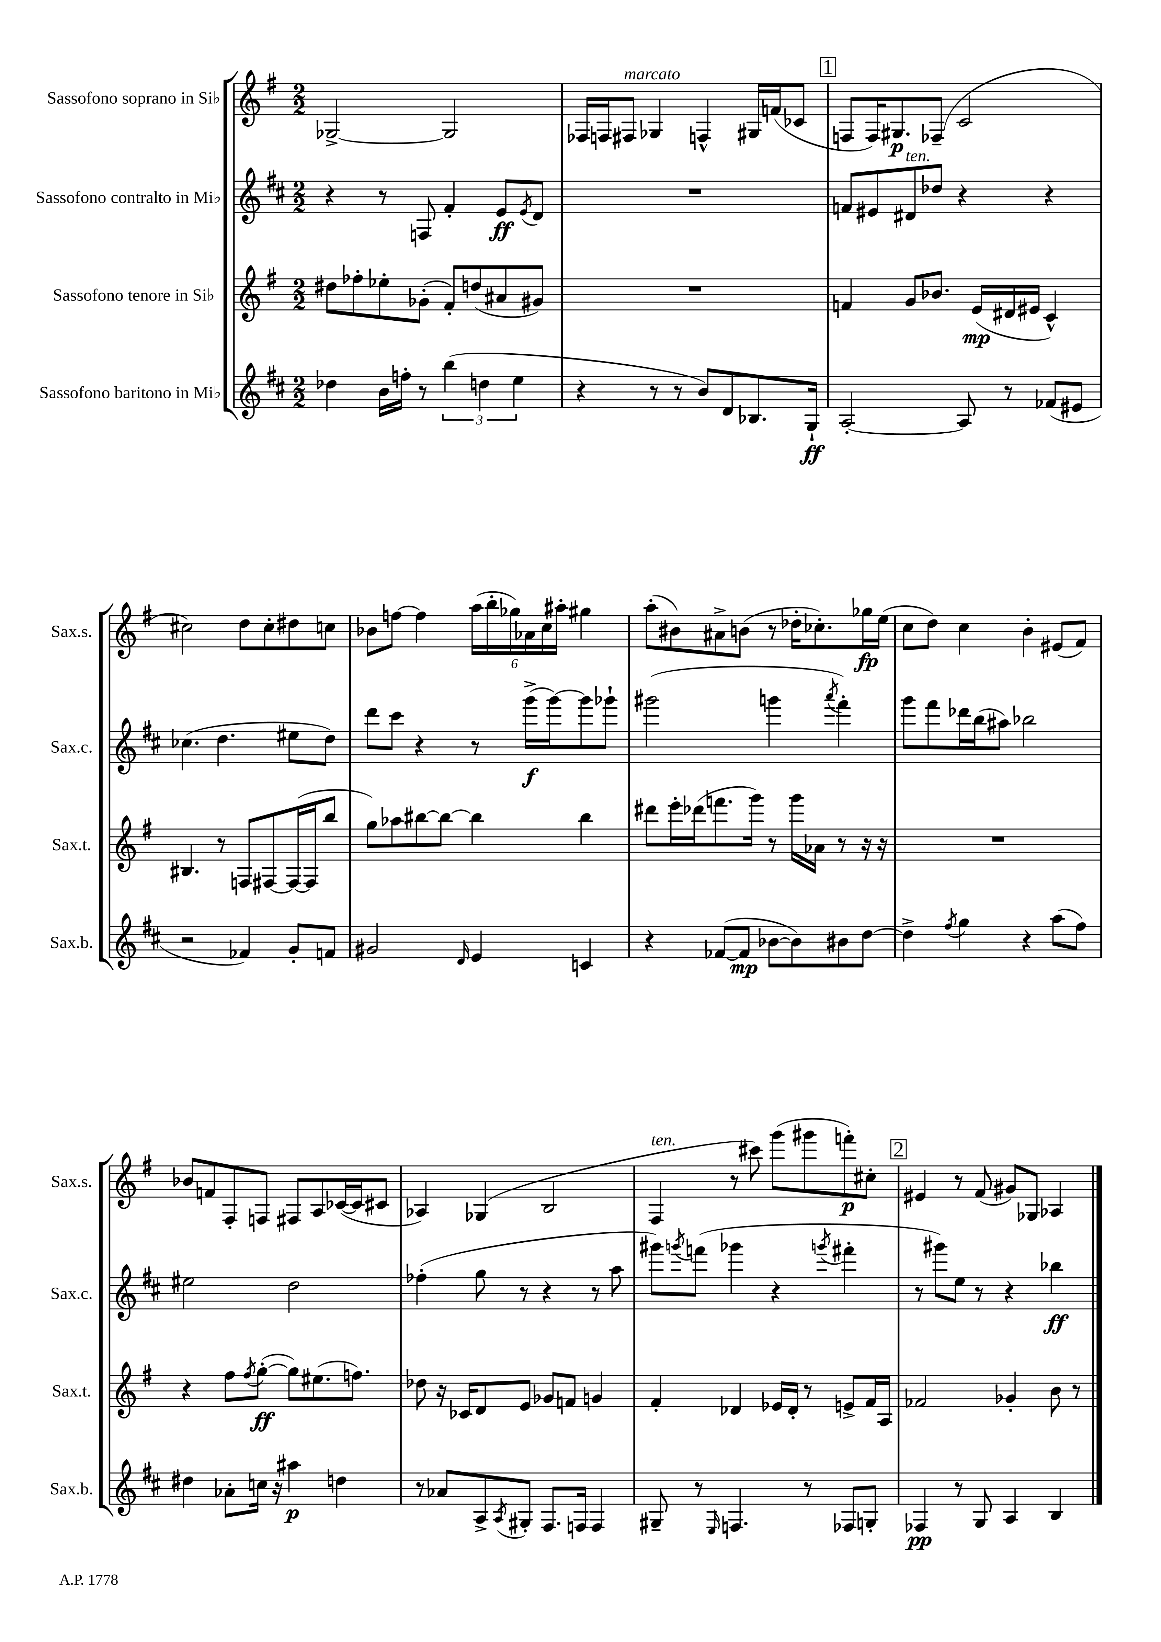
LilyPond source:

<<
\new StaffGroup <<
\new Staff = "s0" \with { instrumentName = "Sassofono soprano in Sib" shortInstrumentName = "Sax.s." } {
    \clef treble \key g \major \numericTimeSignature \time 2/2
    ges2~-> ges2 |
    fes16 f16 fis8^\markup { \italic "marcato" } ges4 f4-^ gis16 f'16( ces'8 |
    \mark \markup { \box "1" } f8 f16) gis8.\p fes8--( c'2 |
    cis''2) d''8 cis''8-. dis''8 c''8 |
    bes'8 f''8~ f''4 \tuplet 6/4 { a''16( b''16-. ges''16) aes'16 c''16 ais''16-. } gis''4 |
    a''8-.( bis'8) ais'8-> b'8( r8 des''16-. ces''8.-.) ges''16\fp e''16( |
    c''8 d''8) c''4 b'4-. eis'8( fis'8) |
    bes'8 f'8 fis8-. f8 fis8 a8 ces'16~( ces'16 cis'8 |
    aes4) ges4( b2 |
    fis4^\markup { \italic "ten." } r8 cis'''8) g'''8( gis'''8 f'''8-.\p) cis''8-. |
    \mark \markup { \box "2" } eis'4 r8 fis'8( gis'8) ges8 aes4 \bar "|." |
}
\new Staff = "s1" \with { instrumentName = "Sassofono contralto in Mib" shortInstrumentName = "Sax.c." } {
    \clef treble \key d \major \numericTimeSignature \time 2/2
    r4 r8 f8 fis'4-. e'8\ff \acciaccatura { e'8 } d'8 |
    R1 |
    \mark \markup { \box "1" } f'8 eis'8 dis'8^\markup { \italic "ten." } des''8 r4 r4 |
    ces''4.( d''4. eis''8 d''8) |
    d'''8 cis'''8 r4 r8 g'''16->\f( g'''16~) g'''8 ges'''8-! |
    gis'''2( g'''4 \acciaccatura { a'''8 } fis'''4-.) |
    g'''8 fis'''8 des'''16 b''16( ais''8) bes''2 |
    eis''2 d''2 |
    fes''4-.( g''8 r8 r4 r8 a''8 |
    gis'''8) \acciaccatura { g'''8 } f'''8( ges'''4 r4 \acciaccatura { g'''8 } fis'''4-. |
    \mark \markup { \box "2" } r8 gis'''8) e''8 r8 r4 bes''4\ff \bar "|." |
}
\new Staff = "s2" \with { instrumentName = "Sassofono tenore in Sib" shortInstrumentName = "Sax.t." } {
    \clef treble \key g \major \numericTimeSignature \time 2/2
    dis''8 fes''8-. ees''8-. ges'8-.( fis'8-.) d''8( ais'8 gis'8) |
    R1 |
    \mark \markup { \box "1" } f'4 g'8 bes'8. e'16\mp( dis'16 eis'16 c'4-^) |
    bis4. r8 f8 fis8~ fis16~( fis16 b''8 |
    g''8) aes''8 bis''8~ bis''8~ bis''4 bis''4 |
    dis'''8 e'''16-. des'''16( f'''8. g'''16) r8 g'''16 aes'16 r8 r16 r16 |
    R1 |
    r4 fis''8 \acciaccatura { fis''8 } g''8~-.\ff( g''8) eis''8.( f''8.) |
    des''8 r16 ces'16 d'8 e'8 ges'8 f'8 g'4 |
    fis'4-. des'4 ees'16 des'16-. r8 e'8-> fis'16 a16 |
    \mark \markup { \box "2" } fes'2 ges'4-. b'8 r8 \bar "|." |
}
\new Staff = "s3" \with { instrumentName = "Sassofono baritono in Mib" shortInstrumentName = "Sax.b." } {
    \clef treble \key d \major \numericTimeSignature \time 2/2
    des''4 b'16 f''16-. r8 \tuplet 3/2 { b''4( d''4 e''4 } |
    r4 r8 r8 b'8) d'8 bes8. g16-!\ff |
    \mark \markup { \box "1" } a2~-. a8 r8 fes'8( eis'8 |
    r2 fes'4) g'8-. f'8 |
    gis'2 \grace { d'16 } e'4 c'4 |
    r4 fes'8~( fes'8\mp bes'8~ bes'8) bis'8 d''8~ |
    d''4-> \acciaccatura { fis''8 } g''4 r4 a''8( fis''8) |
    dis''4 aes'8-. c''16 r16 ais''4\p d''4 |
    r8 aes'8 a8-> \acciaccatura { a8 } gis8-. fis8. f16 f4 |
    gis8-- r8 \grace { e16 } f4. r8 fes8 g8-. |
    \mark \markup { \box "2" } fes4\pp r8 g8 a4 b4 \bar "|." |
}
>>
>>
\layout { \context { \Score \remove "Bar_number_engraver" } }
